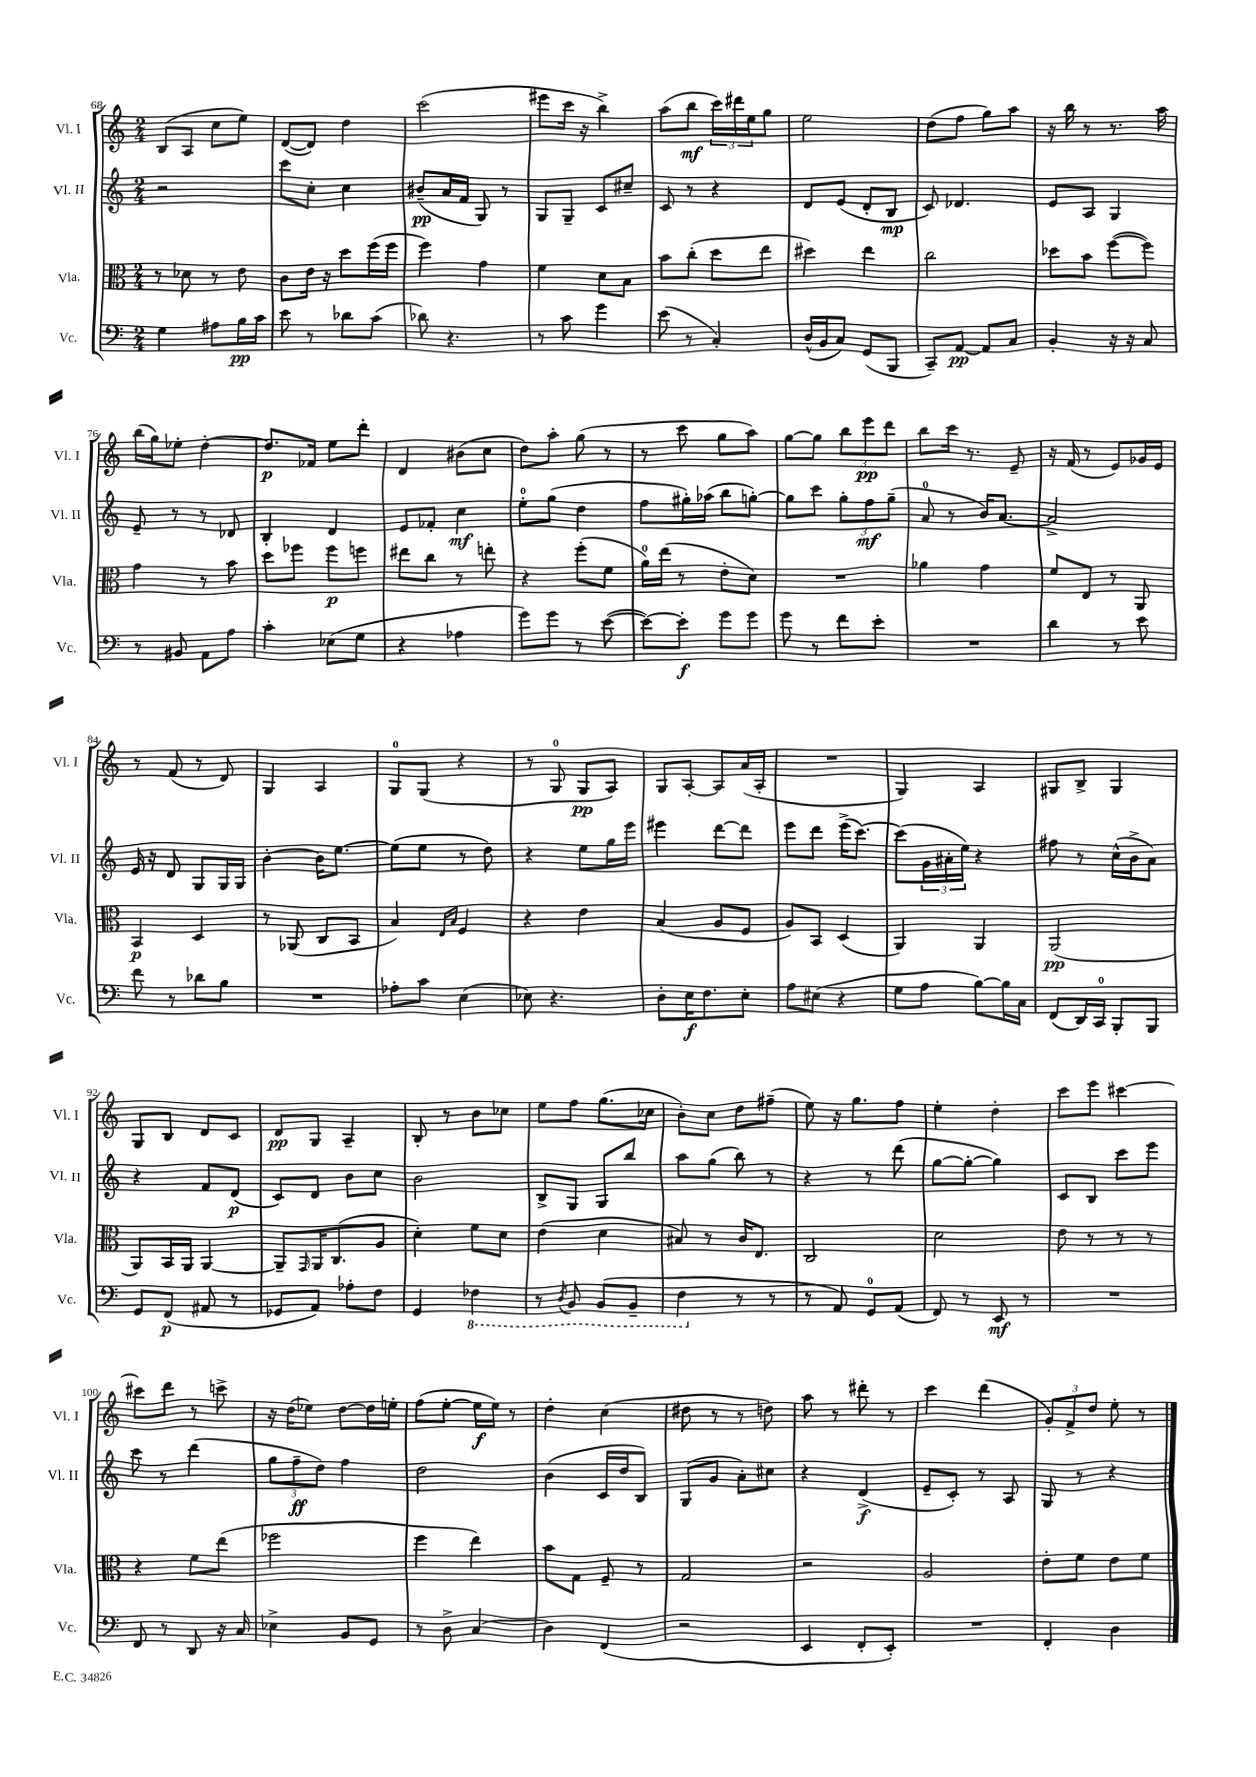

**kern	**kern	**kern	**kern
*staff4	*staff3	*staff2	*staff1
*clefF4	*clefC3	*clefG2	*clefG2
*k[]	*k[]	*k[]	*k[]
*M2/4	*M2/4	*M2/4	*M2/4
4G	8r	2r	(8B
.	8d-	.	8A
8A#	8r	.	8cc
16B	8e	.	8ee)
16c	.	.	.
=	=	=	=
8e	8c	8ccc	([8d
8r	16e	8cc'	8d])
.	16r	.	.
8d-	8dd	4cc	4dd
(8c	(16ff	.	.
.	16ff	.	.
=	=	=	=
8d-)	4ff)	(8b#~	(2ccc
4.r	.	16a	.
.	.	16f	.
.	4g	8G)	.
.	.	8r	.
=	=	=	=
8r	4f	8G	8eee#
8c	.	8G~	16ccc
.	.	.	16r
4g	8d	8c	4bb^)
.	8B	8cc#~	.
=	=	=	=
(8e	8b	8c	(8aa
8r	(8cc'	8r	8bb
4C')	8dd	4r	24ccc)
.	.	.	24ddd#
.	.	.	24ee
.	8ee	.	8gg
=	=	=	=
(16D^^	4dd#)	8d	2ee
16BB	.	.	.
8C)	.	(8e	.
(8GG	4ee	8d'	.
8BBB	.	8B	.
=	=	=	=
8CC~)	2cc	8c)	(8dd
[8AA	.	4.d-	8ff
8AA]	.	.	8gg)
8C	.	.	8aa
=	=	=	=
4BB'	8dd-	8e	16r
.	.	.	16bb
.	8b	8A	8r
16r	([8ff	4G	8.r
16r	.	.	.
8C	8ff])	.	.
.	.	.	16aa
=	=	=	=
8r	4g	8e~	(16bb
.	.	.	16gg)
8BB#	.	8r	8ee-'
8AA	8r	8r	[4dd'
8A	8b	8d-	.
=	=	=	=
4c'	8dd	4B'	8.dd]
.	8ff-	.	.
.	.	.	16f-
(8E-	8ff-	4d	8ee
8G	8ff	.	8ddd'
=	=	=	=
4r	8ee#	8e	4d
.	8cc	8f-'	.
4A-	8r	4cc	(8b#
.	8ee'	.	8cc
=	=	=	=
8g)	4r	8ee'	8dd)
8g	.	(8gg	8aa'
8r	(8ff'	4dd	(8gg
([8e	8f	.	8r
=	=	=	=
8e_)	16a)	8ff	8r
.	(16ee	.	.
8e']	8r	16gg#')	8ccc
.	.	(16aa-	.
8g	8e'	8bb	8gg
8g	8d)	[8gg')	8aa)
=	=	=	=
8g	2r	8gg]	[8gg
8r	.	8ccc	8gg]
8f	.	12gg'	12bb
.	.	12ff	12eee
8e'	.	.	.
.	.	(12gg~	12ddd
=	=	=	=
2r	4a-	8a	8bb
.	.	8r	16ccc
.	.	.	8.r
.	4g	16b)	.
.	.	[8.a	.
.	.	.	8e~
=	=	=	=
4d	8f	2a^]	16r
.	.	.	(16f
.	8E	.	8r
8r	8r	.	8e)
8e	8AA	.	16g-
.	.	.	16e
=	=	=	=
8f	4BB	16e	8r
.	.	16r	.
8r	.	8d	(8f
8d-	4D	8G	8r
8B	.	16G	8d)
.	.	16G	.
=	=	=	=
2r	8r	[4b'	4G
.	(8AA-	.	.
.	8C	16b]	4A
.	.	[8.ee	.
.	8BB	.	.
=	=	=	=
8A-'	4B)	(8ee]	8G
8c	.	8ee	(8G
.	16qqE	.	.
.	16qqB	.	.
(4E	4F	8r	4r
.	.	8dd)	.
=	=	=	=
8E-)	4r	4r	8r
4.r	.	.	8G
.	4e	8ee	8G
.	.	16gg	8A)
.	.	16eee	.
=	=	=	=
8D'	(4B	4eee#	8G
16E	.	.	[8A'
8.F	.	.	.
.	8A	[8ddd	8A]
8E'	8F	8ddd]	(16a
.	.	.	16A'
=	=	=	=
8A	8A)	8eee	2r
(8E#	8BB	8ddd	.
4r	(4D	(16eee^	.
.	.	[8.ccc)	.
=	=	=	=
8G	4AA)	(8ccc]	4G)
8A	.	24g	.
.	.	24a#'	.
.	.	24ee)	.
[8B)	4AA	4r	4A
16B]	.	.	.
16C	.	.	.
=	=	=	=
(8FF	(2AA	8ff#	8G#
16DD)	.	8r	8B^
16CC	.	.	.
8BBB'	.	(16cc^^	4G#
.	.	16b^	.
8BBB	.	8a)	.
=	=	=	=
8GG	8AA)	4r	8G
(8FF	16BB	.	8B
.	16AA	.	.
8AA#	[4AA	8f	8d
8r	.	(8d	8c
=	=	=	=
8GG-	8AA~]	8c)	8d
.	16qqGG	.	.
8AA)	16AA	8d	8G
.	(8.C	.	.
8A-'	.	8b	4A~
8F	8A	8cc	.
=	=	=	=
4GG	4d')	2b	8B'
.	.	.	8r
4FF-	8f	.	8b
.	8d	.	8cc-
=	=	=	=
8r	(4e	8B^	8ee
8qDD	.	.	.
8BBB	.	8G	8ff
(8BBB	4d	8G	(8.gg
8BBB~	.	8bb	.
.	.	.	16cc-
=	=	=	=
4FF	8B#)	8aa	8b')
.	8r	(8gg	8cc
8r	16c	8bb)	8dd
.	8.E	.	.
8r	.	8r	(8ff#~
=	=	=	=
8r	2C	4r	8ee)
8AA)	.	.	16r
.	.	.	8.gg
8GG	.	8r	.
(8AA	.	(8ddd	8ff
=	=	=	=
8FF)	2d	[8gg	4ee'
8r	.	8gg'_	.
8EE	.	4gg])	4dd'
8r	.	.	.
=	=	=	=
2r	8e	8c	8ccc
.	8r	8B	8eee
.	8r	8ccc	[4ccc#
.	8r	8eee	.
=	=	=	=
8FF	4r	8ccc	8ccc#]
8r	.	8r	8ddd
8DD	8f	(4ddd	8r
16r	(8ee	.	8ccc^
16C	.	.	.
=	=	=	=
4E-^	2ff-	12gg	16r
.	.	.	(16dd
.	.	12ff~	.
.	.	.	8ee-)
.	.	12dd)	.
8BB	.	4ff	[8dd
8GG	.	.	16dd]
.	.	.	16ee'
=	=	=	=
8r	4ff	2dd	(8ff
8D^	.	.	[8ee'
(4C	4ee)	.	16ee]
.	.	.	16ee)
.	.	.	8r
=	=	=	=
4D)	8b	(4b	4dd'
.	8G	.	.
(4FF	8F~	16c	(4cc
.	.	16dd	.
.	8r	8B)	.
=	=	=	=
2r	2G	(8G	8dd#
.	.	8g	8r
.	.	8a')	8r
.	.	8cc#	8dd)
=	=	=	=
4EE	2r	4r	8aa
.	.	.	8r
8FF'	.	(4d^	8ddd#'
8EE')	.	.	8r
=	=	=	=
2r	2A	8e~	4ccc
.	.	8c')	.
.	.	8r	(4ddd
.	.	8A	.
=	=	=	=
4FF'	8e'	8G	12g')
.	.	.	12f^
.	8f	8r	.
.	.	.	12dd
4D	8e	4r	8ee'
.	8f	.	8r
==	==	==	==
*-	*-	*-	*-
